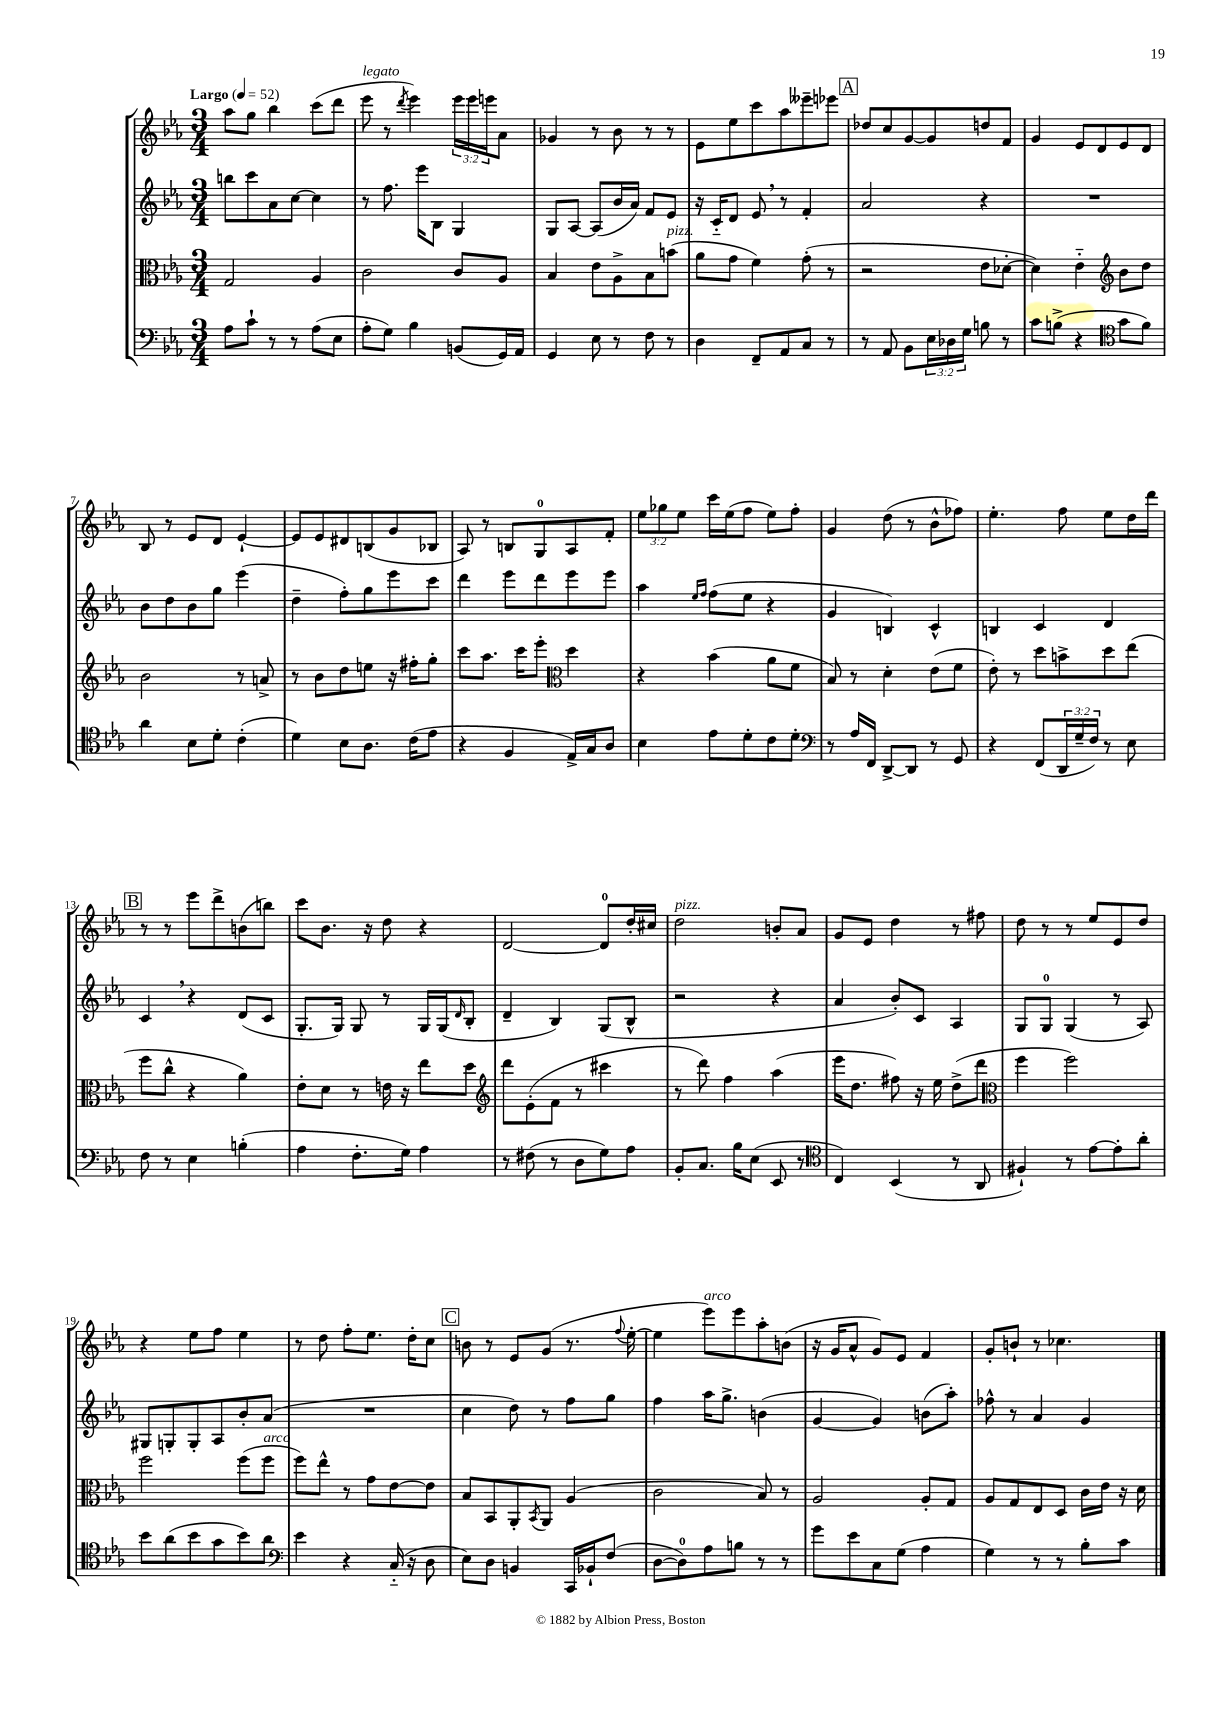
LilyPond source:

<<
\new StaffGroup <<
\new Staff = "s0" {
    \clef treble \key ees \major \numericTimeSignature \time 3/4 \override Staff.TupletNumber.text = #tuplet-number::calc-fraction-text \tempo "Largo" 4 = 52
    aes''8 g''8 bes''4 c'''8( d'''8 |
    ees'''8^\markup { \italic "legato" } r8 \acciaccatura { d'''8 } ees'''4) \tuplet 3/2 { ees'''16 ees'''16 e'''16 } aes'8 |
    ges'4 r8 bes'8 r8 r8 |
    ees'8 ees''8 c'''8 aes''8 eeses'''8-- ees'''8 |
    \mark \markup { \box "A" } des''8 c''8 g'8~ g'8 d''8 f'8 |
    g'4 ees'8 d'8 ees'8 d'8 |
    bes8 r8 ees'8 d'8 ees'4~-! |
    ees'8 ees'8 dis'8 b8( g'8 bes8 |
    aes8) r8 b8 g8-0 aes8 f'8-. |
    \tuplet 3/2 { ees''8 ges''8 ees''8 } c'''16 ees''16( f''8 ees''8) f''8-. |
    g'4 d''8( r8 bes'8-^ fes''8) |
    ees''4.-. f''8 ees''8 d''16 d'''16 |
    \mark \markup { \box "B" } r8 r8 ees'''8 d'''8-> b'8( b''8) |
    c'''8 bes'8. r16 d''8 r4 |
    d'2~ d'8-0 d''16-. cis''16 |
    d''2^\markup { \italic "pizz." } b'8-. aes'8 |
    g'8 ees'8 d''4 r8 fis''8 |
    d''8 r8 r8 ees''8 ees'8 d''8 |
    r4 ees''8 f''8 ees''4 |
    r8 d''8 f''8-. ees''8. d''16-. c''8 |
    \mark \markup { \box "C" } b'8 r8 ees'8 g'8( r8. \appoggiatura { f''8 } ees''16~-. |
    ees''4 ees'''8^\markup { \italic "arco" }) ees'''8 aes''8-. b'8( |
    r16 g'16 aes'8-^ g'8) ees'8 f'4 |
    g'8-. b'8-! r8 ces''4. \bar "|." |
}
\new Staff = "s1" {
    \clef treble \key ees \major \numericTimeSignature \time 3/4
    b''8 c'''8 aes'8 c''8~ c''4 |
    r8 f''8. ees'''16 bes8 g4 |
    g8 aes8~ aes8( bes'16 aes'16) f'8 ees'8 |
    r16 c'16-_ d'8 ees'8 \breathe r8 f'4-. |
    \mark \markup { \box "A" } aes'2 r4 |
    R2. |
    bes'8 d''8 bes'8 g''8 ees'''4( |
    d''4-- f''8-.) g''8 ees'''8 c'''8 |
    d'''4 ees'''8 d'''8 ees'''8 ees'''8 |
    aes''4 \grace { ees''16 f''16 } f''8( ees''8 r4 |
    g'4 b4) c'4-^ |
    b4 c'4 d'4 |
    \mark \markup { \box "B" } c'4 \breathe r4 d'8( c'8 |
    g8.-. g16) g8 r8 g16 g16( \grace { d'16 } bes8-. |
    d'4-- bes4) g8( bes8-^ |
    r2 r4 |
    aes'4 bes'8-.) c'8 aes4 |
    g8 g8-0 g4( r8 aes8) |
    gis8 g8-. g8-. aes8 bes'8-. aes'8( |
    R2. |
    \mark \markup { \box "C" } c''4 d''8) r8 f''8 g''8 |
    f''4 aes''16 g''8.-> b'4( |
    g'4~ g'4) b'8( aes''8-.) |
    fes''8-^ r8 aes'4 g'4 \bar "|." |
}
\new Staff = "s2" {
    \clef alto \key ees \major \numericTimeSignature \time 3/4
    g2 aes4 |
    c'2 c'8 aes8 |
    bes4 ees'8 aes8-> bes8 b'8^\markup { \italic "pizz." }( |
    aes'8 g'8 f'4) g'8-.( r8 |
    \mark \markup { \box "A" } r2 ees'8 des'8~-. |
    des'4) ees'4-_ \clef treble bes'8 d''8 |
    bes'2 r8 a'8-> |
    r8 bes'8 d''8 e''8 r16 fis''16-. g''8-. |
    c'''8 aes''8. c'''16 ees'''8-. \clef alto d''4 |
    r4 bes'4( aes'8 f'8 |
    bes8) r8 d'4-. ees'8( f'8 |
    ees'8-.) r8 d''8 b'8-> d''8 ees''8( |
    \mark \markup { \box "B" } f''8 c''8-^ r4 aes'4) |
    ees'8-. d'8 r8 e'16 r16 ees''8 d''8 |
    \clef treble d'''8 ees'8-.( f'8 r8 cis'''4 |
    r8 d'''8) f''4 aes''4( |
    ees'''16 d''8. fis''8) r16 ees''16 d''8->( d'''8 |
    \clef alto f''4 f''2) |
    f''2 f''8( f''8^\markup { \italic "arco" } |
    f''8) ees''8-^ r8 g'8 ees'8~ ees'8 |
    \mark \markup { \box "C" } bes8 bes,8 aes,8-. \acciaccatura { bes,8 } aes,8 aes4( |
    c'2 bes8) r8 |
    aes2 aes8-. g8 |
    aes8 g8 ees8 d8 c'16 ees'16 r16 d'16 \bar "|." |
}
\new Staff = "s3" {
    \clef bass \key ees \major \numericTimeSignature \time 3/4 \override Staff.TupletNumber.text = #tuplet-number::calc-fraction-text
    aes8 c'8-! r8 r8 aes8( ees8 |
    aes8-. g8) bes4 b,8( g,16) aes,16 |
    g,4 ees8 r8 f8 r8 |
    d4 f,8-- aes,8 c8 r8 |
    \mark \markup { \box "A" } r8 aes,8 bes,8 \tuplet 3/2 { ees16 des16 g16 } b8 r8 |
    c'8 b8->( r4 \clef tenor g'8 f'8) |
    aes'4 bes8 d'8-. c'4-.( |
    d'4) bes8 aes8. c'16( ees'8 |
    r4 f4 ees16->) g16 aes8 |
    bes4 ees'8 d'8-. c'8 d'8-. |
    \clef bass r8 aes16 f,16 d,8~-> d,8 r8 g,8 |
    r4 f,8( \tuplet 3/2 { d,16 g16-- f16) } r8 ees8 |
    \mark \markup { \box "B" } f8 r8 ees4 b4-.( |
    aes4 f8.-. g16) aes4 |
    r8 fis8( r8 d8 g8) aes8 |
    bes,8-. c8. bes16 ees8( ees,8 r8 |
    \clef tenor c4) bes,4( r8 aes,8 |
    fis4-!) r8 ees'8~ ees'8-. aes'8-. |
    bes'8 aes'8( bes'8 g'8 bes'8) aes'8 |
    \clef bass ees'4 r4 c16-_( r16 d8 |
    \mark \markup { \box "C" } ees8) d8 b,4 c,16 bes,16-! f8( |
    d8~ d8-0) aes8 b8 r8 r8 |
    g'8 ees'8 c8 g8( aes4 |
    g4) r8 r8 bes8-. c'8 \bar "|." |
}
>>
>>
